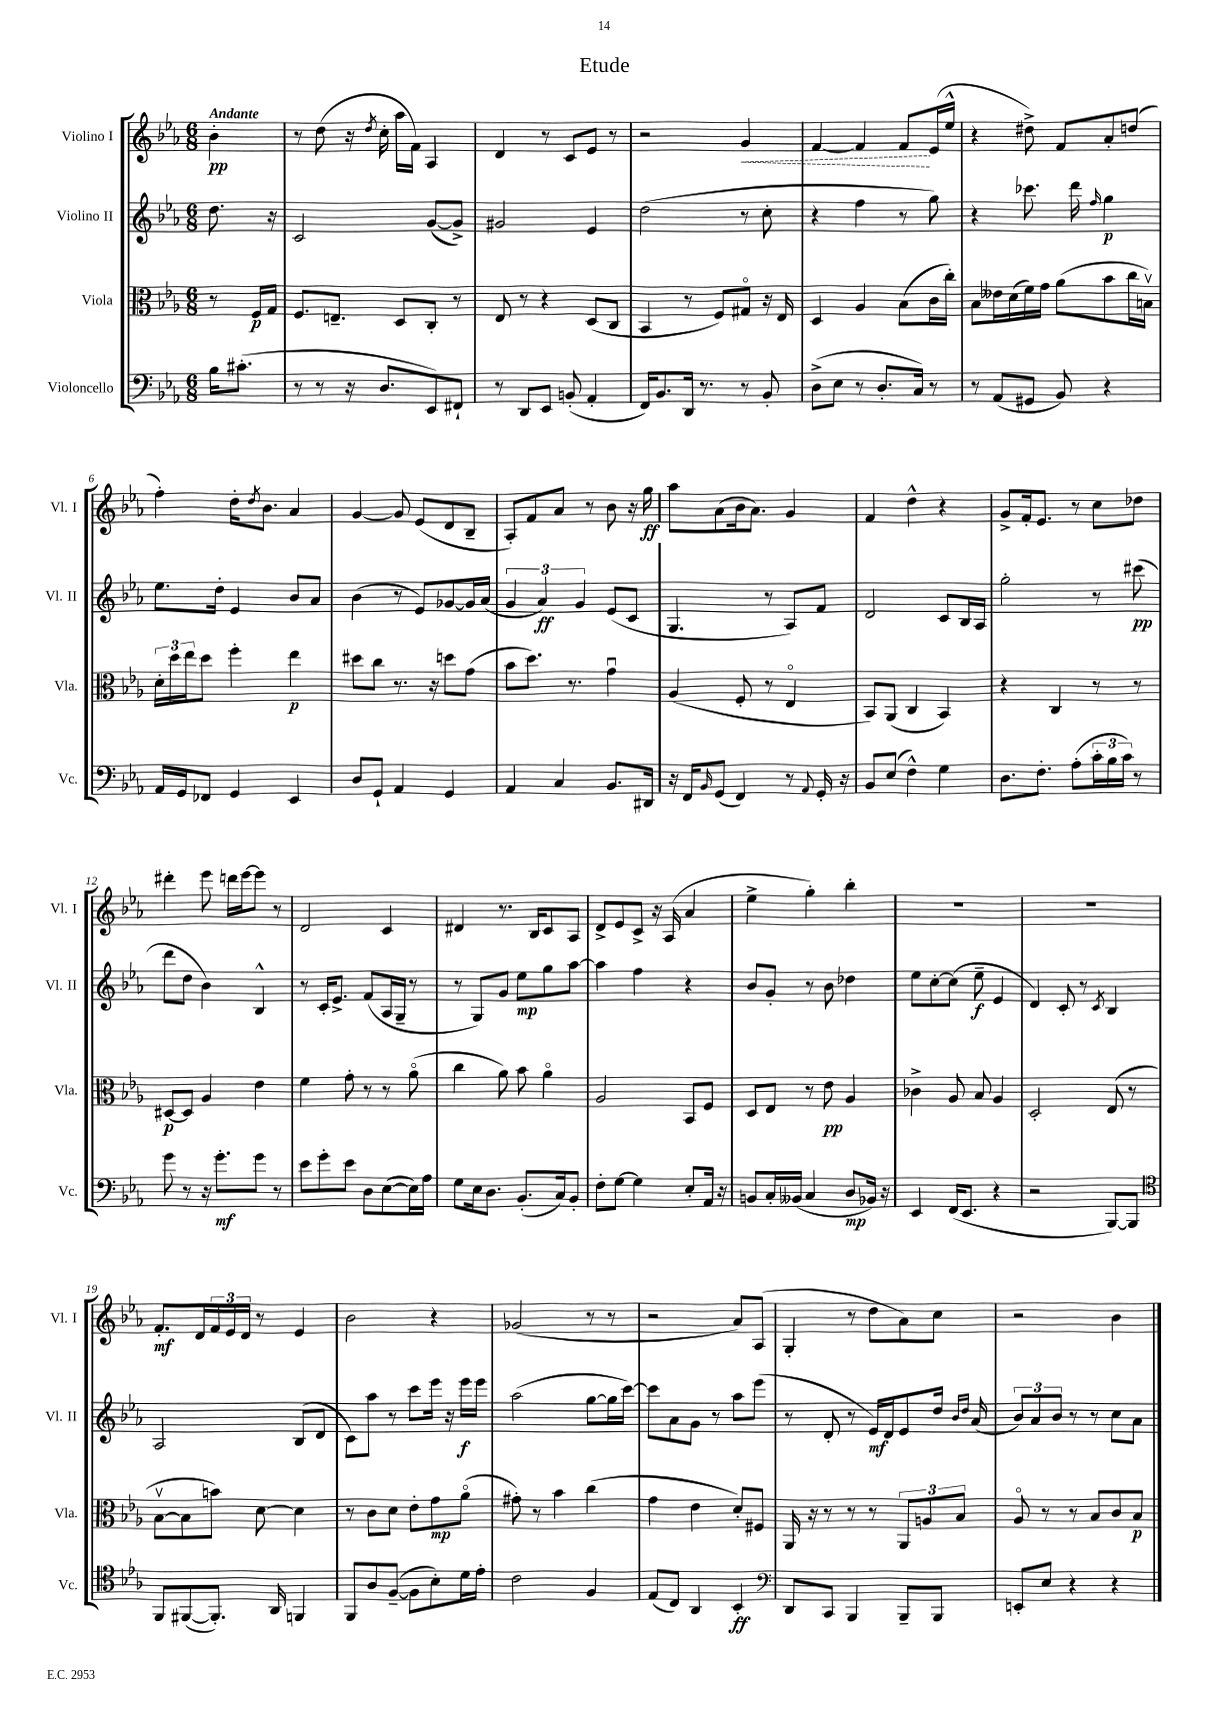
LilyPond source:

\header { title = "Etude" }
<<
\new StaffGroup <<
\new Staff = "s0" \with { instrumentName = "Violino I" shortInstrumentName = "Vl. I" } {
    \clef treble \key ees \major \numericTimeSignature \time 6/8 \partial 4 \tempo "Andante"
    bes'4-.\pp |
    r8 d''8( r16 \acciaccatura { d''8 } c''16-. aes''16 f'16) aes4 |
    d'4 r8 c'8 ees'8 r8 |
    r2 \once \override Hairpin.style = #'dashed-line g'4\< |
    f'4~ f'4 f'8\! ees'16( ees''16-^ |
    r4 dis''8->) f'8 aes'8-. d''8( |
    f''4-.) d''16-. \acciaccatura { d''8 } bes'8. aes'4 |
    g'4~ g'8 ees'8( d'8 bes8-- |
    aes8-.) f'8 aes'8 r8 bes'8 r16 g''16\ff |
    aes''8 aes'8( bes'16 aes'8.) g'4 |
    f'4 d''4-^ r4 |
    g'8-> f'16-. ees'8. r8 c''8 des''8 |
    dis'''4-. ees'''8 d'''16 ees'''16~ ees'''8 r8 |
    d'2 c'4 |
    dis'4 r8. bes16 c'8 aes8 |
    d'8-> ees'8 c'8-> r16 aes16( aes'4 |
    ees''4-> g''4-.) bes''4-. |
    R2. |
    R2. |
    f'8.-.\mf d'16 \tuplet 3/2 { f'16 ees'16 d'16 } r8 ees'4 |
    bes'2 r4 |
    ges'2( r8 r8 |
    r2 aes'8) aes8( |
    g4-. r8 d''8 aes'8) c''8 |
    r2 bes'4 \bar "|." |
}
\new Staff = "s1" \with { instrumentName = "Violino II" shortInstrumentName = "Vl. II" } {
    \clef treble \key ees \major \numericTimeSignature \time 6/8 \partial 4
    d''8. r16 |
    c'2 g'8~( g'8->) |
    gis'2 ees'4 |
    d''2( r8 c''8-. |
    r4 f''4 r8 g''8) |
    r4 ces'''8. d'''16 \grace { f''16 } g''4\p |
    ees''8. d''16-. ees'4 bes'8 aes'8 |
    bes'4( r8 ees'8) ges'8~ ges'16 aes'16( |
    \tuplet 3/2 { g'4 aes'4\ff) g'4 } ees'8( c'8 |
    g4. r8 aes8) f'8 |
    d'2 c'8 bes16 aes16 |
    g''2-. r8 cis'''8\pp( |
    d'''8 d''8 bes'4) bes4-^ |
    r8 c'16-. ees'8.-> f'8( aes16 g16-- r8 |
    r8 g8) g'8 ees''8\mp g''8 aes''8~ |
    aes''4 f''4 r4 |
    bes'8 g'8-. r8 bes'8 des''4 |
    ees''8 c''8~-. c''8( ees''8--\f ees'4 |
    d'4) c'8-. r8 \acciaccatura { c'8 } bes4 |
    aes2 bes8( d'8 |
    c'8) aes''8 r8 c'''8 ees'''16 r16 ees'''16\f ees'''16 |
    aes''2( g''8~ g''16 c'''16~) |
    c'''8 aes'8 g'8 r8 aes''8 ees'''8( |
    r8 d'8-. r8 ees'16\mf) d'16 ees'8 d''16 \grace { bes'16 d''16 } aes'16( |
    \tuplet 3/2 { bes'8) aes'8 bes'8 } r8 r8 c''8 aes'8 \bar "|." |
}
\new Staff = "s2" \with { instrumentName = "Viola" shortInstrumentName = "Vla." } {
    \clef alto \key ees \major \numericTimeSignature \time 6/8 \partial 4
    r8 f16\p g16 |
    f8. e8.-- d8 c8-. r8 |
    ees8 r8 r4 d8( c8 |
    bes,4 r8 f8) gis8\flageolet r16 ees16 |
    d4 aes4 bes8( c'16 c''16-.) |
    bes8 eeses'16 d'16( f'16) g'16 aes'8( bes'8 c''16 b16\upbow) |
    \tuplet 3/2 { d'16-. d''16 ees''16 } d''8 f''4-. ees''4\p |
    dis''8 c''8 r8. r16 d''8 g'8( |
    bes'8 d''8.) r8. g'4\downbow |
    aes4( f8-. r8 ees4\flageolet |
    bes,8) aes,8( c4 bes,4) |
    r4 c4 r8 r8 |
    dis8~\p dis8 aes4 ees'4 |
    f'4 g'8-. r8 r8 aes'8\flageolet( |
    c''4 aes'8) bes'8 aes'4\flageolet |
    aes2 bes,8 f8 |
    d8 ees8 r8 ees'8\pp aes4 |
    ces'4-> aes8 bes8 aes4 |
    d2-. ees8( r8 |
    bes8~\upbow bes8 b'8) d'8~ d'4 |
    r8 c'8 d'8 ees'8-. g'8\mp aes'8\flageolet( |
    gis'8-.) r8 bes'4 c''4( |
    g'4 ees'4 d'8-.) fis8 |
    aes,16 r16 r8 r8 r8 \tuplet 3/2 { aes,8 a8 bes8 } |
    aes8\flageolet r8 r8 bes8 c'8 bes8\p \bar "|." |
}
\new Staff = "s3" \with { instrumentName = "Violoncello" shortInstrumentName = "Vc." } {
    \clef bass \key ees \major \numericTimeSignature \time 6/8 \partial 4
    bes16 cis'8.-.( |
    r8 r8 r16 d8. ees,8) fis,8-! |
    r8 d,8 ees,8 b,8-.( aes,4-. |
    f,16) bes,8. d,16 r8. r8 bes,8-. |
    d8->( ees8 r8 d8.-. c16) r8 |
    r8 aes,8( gis,8 bes,8) r4 |
    aes,16 g,16 fes,8 g,4 ees,4 |
    d8 g,8-! aes,4 g,4 |
    aes,4 c4 bes,8. dis,16 |
    r16 f,16 \grace { bes,16 } g,8( f,4) r8 \appoggiatura { aes,8 } g,16-. r16 |
    bes,8 ees8( f4-^) g4 |
    d8. f8.-. aes8-.( \tuplet 3/2 { c'16-. bes16 c'16) } r8 |
    g'8 r8 r16 g'8.-.\mf g'8 r8 |
    ees'8 g'8-. ees'8 d8 ees8~( ees16) aes16 |
    g8 ees16 d8. bes,8.-.( c16) bes,8-. |
    f8-. g8~ g4 ees8-. aes,16 r16 |
    b,8 c16-. beses,16( c4 d8\mp bes,16) r16 |
    ees,4 f,16( ees,8. r4 |
    r2 bes,,8~) bes,,8 |
    \clef tenor f,8 fis,8~( fis,8.-.) aes,16 f,4 |
    f,8 aes8 f8~--( f8 bes8-.) d'16 ees'16-. |
    c'2 f4 |
    ees8( c8) aes,4 bes,4-.\ff |
    \clef bass d,8 c,8 bes,,4 bes,,8-- bes,,8 |
    e,8-. ees8 r4 r4 \bar "|." |
}
>>
>>
